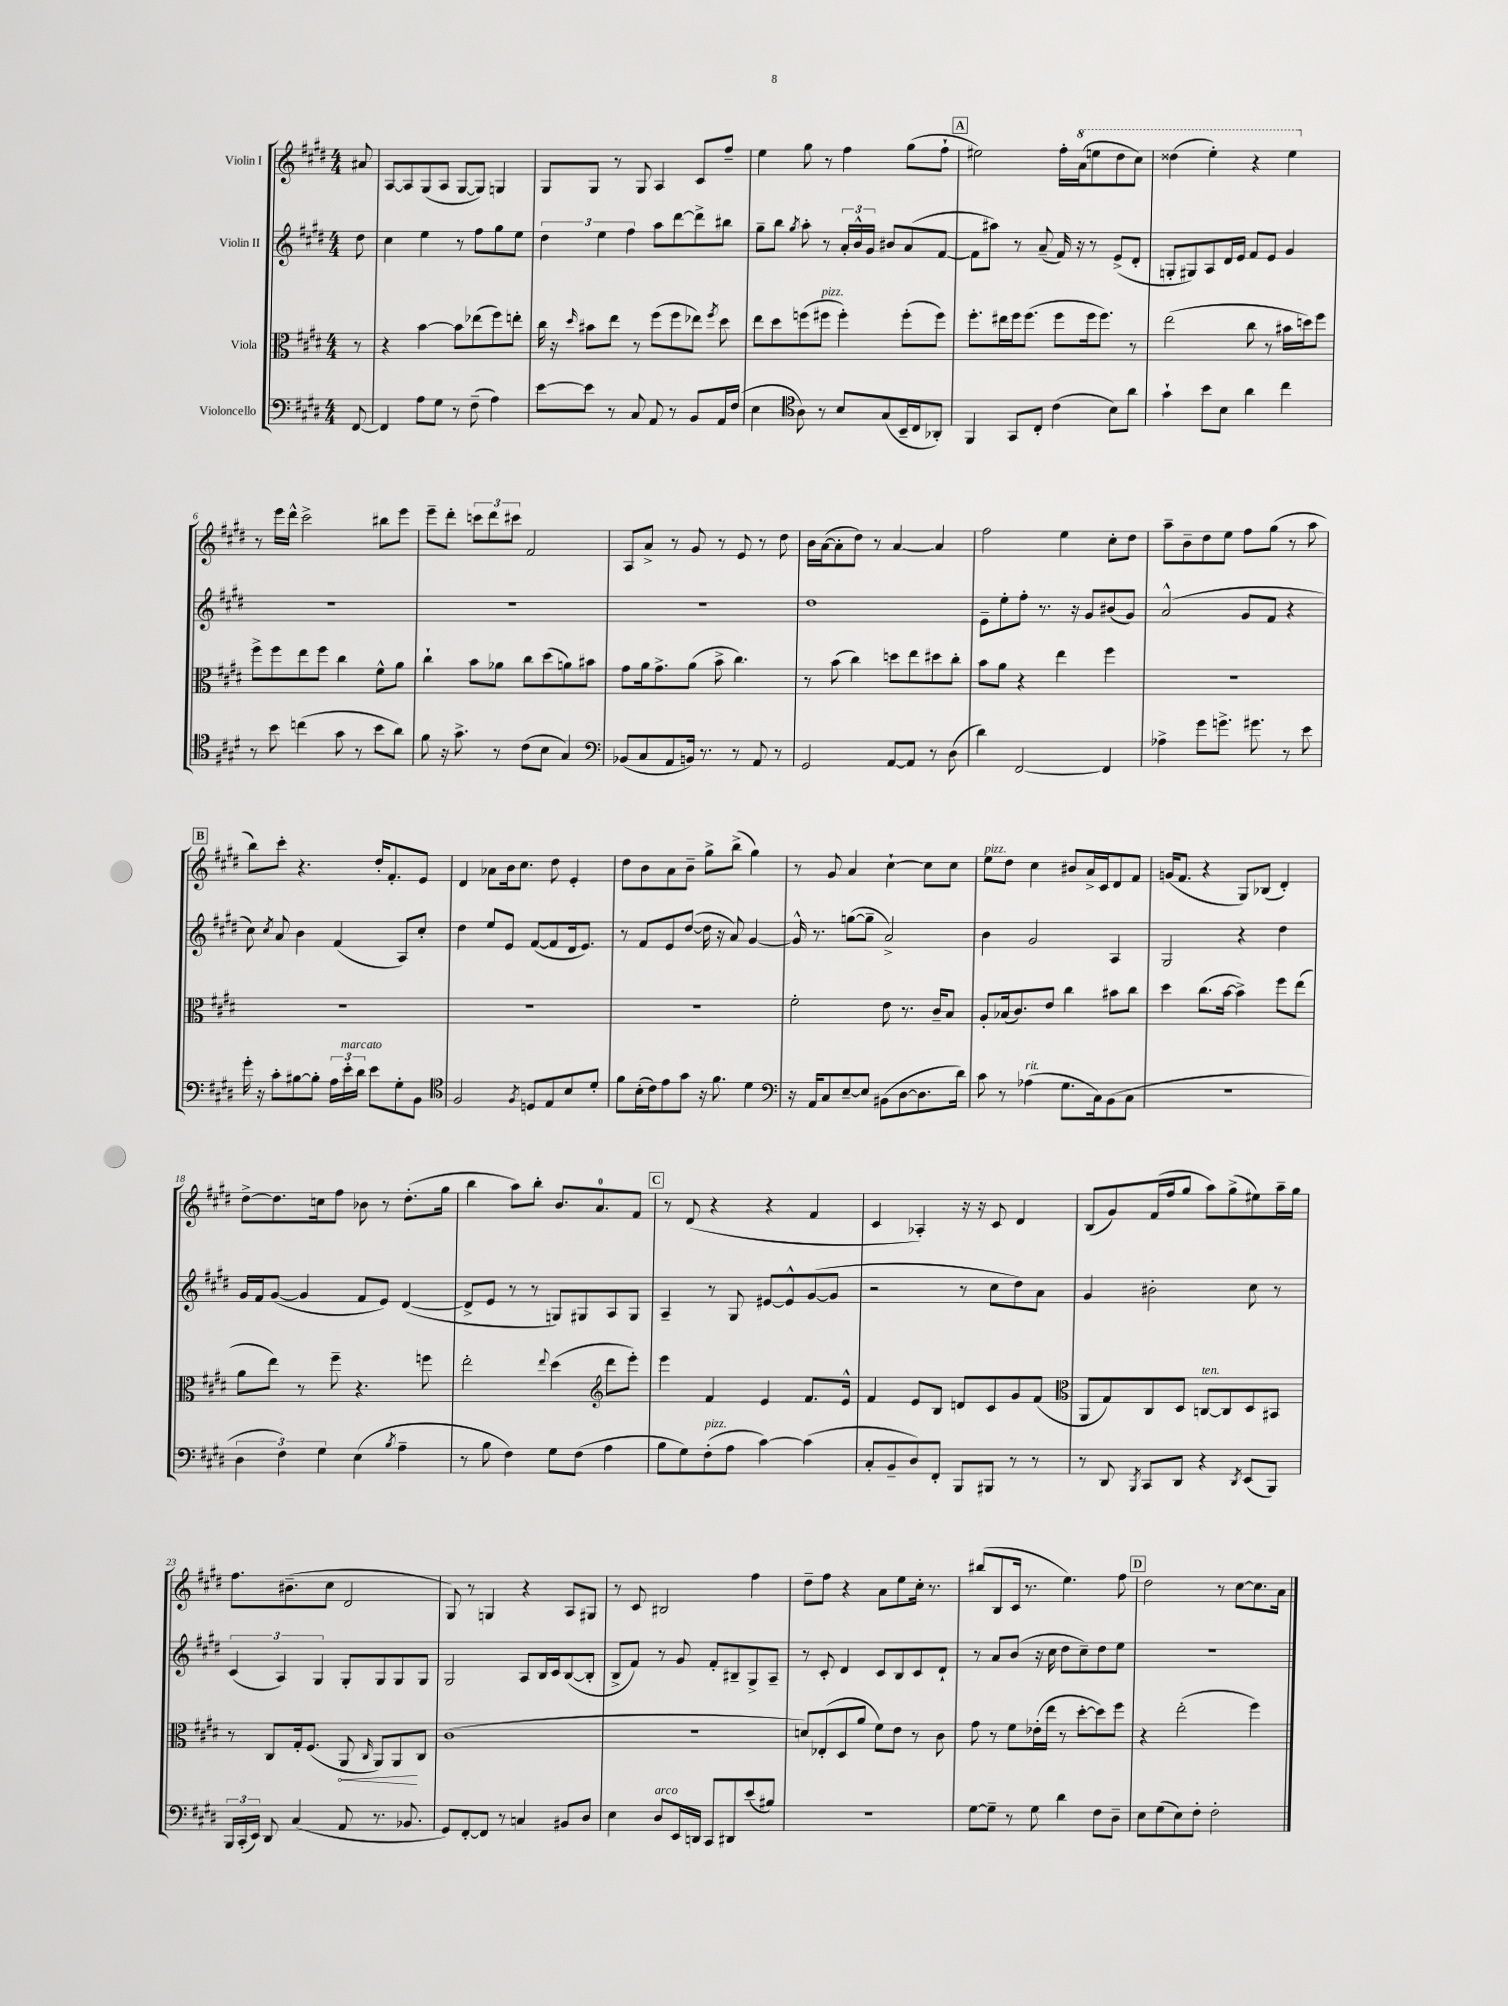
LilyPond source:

<<
\new StaffGroup <<
\new Staff = "s0" \with { instrumentName = "Violin I" } {
    \clef treble \key e \major \numericTimeSignature \time 4/4 \partial 8
    \autoBeamOff ais'8 |
    a8[~ a8 gis8( a8] gis8[~ gis8]) g4 |
    gis8[ gis8] r8 gis8 a4 cis'8[ fis''8]-- |
    e''4 gis''8 r8 fis''4 gis''8[( fis''8]-! |
    \mark \markup { \box "A" } eis''2) fis''16[-. \ottava #1 a''16( e'''!8 dis'''8 cis'''8]) |
    disis'''4( e'''4-.) r4 e'''4 \ottava #0 |
    r8 e'''16[ dis'''16]-^ cis'''2-> bis''8[ e'''8] |
    e'''8[-- dis'''8]-. \tuplet 3/2 { c'''8[ dis'''8 cis'''8] } fis'2 |
    a8[ a'8]-> r8 gis'8 r8 e'8 r8 dis''8 |
    b'16[ a'16~( a'8-. dis''8]) r8 a'4~ a'4 |
    fis''2 e''4 cis''8[-. dis''8] |
    a''8[-- b'8-- dis''8 e''8] fis''8[ gis''8]( r8 a''8 |
    \mark \markup { \box "B" } b''8[) cis'''8]-. r4. dis''16[-. fis'8.-. e'8] |
    dis'4 aes'8[ b'16 cis''8.] dis''8 e'4-. |
    dis''8[ b'8 a'8 b'8]-- gis''8[-> b''8]->( gis''4) |
    r8 gis'8 a'4 cis''4~-! cis''8[ cis''8] |
    e''8[^\markup { \italic "pizz." } dis''8] cis''4 bis'8[ a'16-> cis'16 dis'8 fis'8] |
    g'16[( fis'8.] r4 gis8[) bes8]( dis'4-.) |
    dis''8[~-> dis''8. c''16 fis''8] bes'8 r8 dis''8.[-.( gis''16] |
    b''4 a''8[) b''8]-. b'8.[ a'8.-0 fis'8] |
    \mark \markup { \box "C" } r8 dis'8( r4 r4 fis'4 |
    cis'4 aes4-.) r16 r16 cis'8 dis'4 |
    b8[( gis'8) fis'16( fis''16 gis''8] a''8[) gis''8->( eis''8) a''16-- gis''16] |
    fis''8.[ bis'8.--( cis''8] dis'2 |
    gis8) r8 g4 r4 a8[ gis8] |
    r8 cis'8 bis2 fis''4 |
    dis''8[-- fis''8] r4 a'8[ e''8 cis''16]-. r8. |
    bis''8[( b8 cis'16] r8. e''4.) fis''8 |
    \mark \markup { \box "D" } dis''2 r8 cis''8[~ cis''8. a'16] \bar "|." |
}
\new Staff = "s1" \with { instrumentName = "Violin II" } {
    \clef treble \key e \major \numericTimeSignature \time 4/4 \partial 8
    \autoBeamOff dis''8 |
    cis''4 e''4 r8 fis''8[ gis''8 e''8] |
    \tuplet 3/2 { dis''4 e''4 fis''4 } a''8[ dis'''8~ dis'''8-> bis''8] |
    gis''8[-- b''8] \acciaccatura { gis''8 } a''8-. r8 \tuplet 3/2 { a'16[-. b'16-^ gis'16] } bis'8[ a'8( fis'8]~ |
    \mark \markup { \box "A" } fis'8[ ais''8]) r8 a'8--( fis'16) r16 r8 e'8[->( dis'8]-. |
    g8[-. gis8) a8 dis'16 e'16] fis'8[ e'8] gis'4 |
    R1 |
    R1 |
    R1 |
    dis''1 |
    e'8[-- e''8-. fis''8]-. r8. r16 gis'8[ bis'8( gis'8]) |
    a'2-^( gis'8[ fis'8] r4 |
    \mark \markup { \box "B" } cis''8) \acciaccatura { cis''8 } a'8 b'4 fis'4( a8[) cis''8]-. |
    dis''4 e''8[ e'8] fis'8[~( fis'8 dis'16 e'8.]) |
    r8 fis'8[ e'8 dis''8]~( dis''16 r16 a'8) gis'4~ |
    gis'16-^ r8. g''8[~( g''8]-- a'2->) |
    b'4 gis'2 a4 |
    gis2 r4 dis''4 |
    gis'16[ fis'16 gis'8]~( gis'4 fis'8[ e'8]) dis'4~( |
    dis'8[-> e'8] r8 r8 g8[) gis8 a8 gis8] |
    \mark \markup { \box "C" } a4-- r8 gis8 eis'8[~ eis'8-^ gis'8~( gis'8] |
    r2 r8 cis''8[ dis''8) a'8] |
    gis'4 bis'2-. cis''8 r8 |
    \tuplet 3/2 { cis'4( a4) gis4 } gis8[-. gis8 gis8 gis8] |
    gis2 a8[ b16 cis'16 b8~( b8]-. |
    b8[-> fis'8]) r8 gis'8 fis'8[-. bis8-- gis8-> a8]-- |
    r8 cis'8-. dis'4 cis'8[ b8 cis'8 dis'8]-! |
    r8 a'8[ b'8]( r16 cis''16 dis''8[ cis''8--) dis''8 e''8] |
    \mark \markup { \box "D" } R1 \bar "|." |
}
\new Staff = "s2" \with { instrumentName = "Viola" } {
    \clef alto \key e \major \numericTimeSignature \time 4/4 \partial 8
    \autoBeamOff r8 |
    r4 b'4~ b'8[ ees''8( fis''8) e''8]-. |
    cis''16 r16 \grace { dis''16 } bis'8[ e''8] r8 fis''8[( fis''8 ees''8]) \acciaccatura { fis''8 } dis''8 |
    e''8[ dis''8 f''8( fis''8]^\markup { \italic "pizz." } fis''4-.) fis''8[-.( fis''8]) |
    \mark \markup { \box "A" } fis''8.[-. eis''16 fis''16 fis''8.]( fis''8[ fis''16 fis''8.]) r8 |
    e''2( cis''8 r8 bis'16[ d''16) fis''8] |
    fis''8[-> fis''8 e''8 fis''8] cis''4 fis'8[-^ a'8] |
    cis''4-! b'8[ aes'8] cis''8[ dis''8( a'8) bis'8] |
    gis'8[ a'16 gis'8.-> a'8]( b'8-> cis''4.) |
    r8 b'8( cis''4) d''8[ e''8 dis''8 cis''8]-. |
    b'8[ a'8] r4 e''4 fis''4 |
    R1 |
    \mark \markup { \box "B" } R1 |
    R1 |
    r1 |
    fis'2-. e'8 r8. cis'16[-- b8] |
    a8[-. bes16( cis'8.) e'8] cis''4 bis'8[ cis''8] |
    dis''4 cis''8.[( b'16]~ b'4->) fis''8[ e''8]( |
    a'8[ e''8]) r8 fis''8-- r4. f''8 |
    e''2-. \appoggiatura { e''8 } dis''4( \clef treble dis'''8[ e'''8]-.) |
    \mark \markup { \box "C" } e'''4 fis'4 e'4 fis'8.[ e'16]-^ |
    fis'4 e'8[ b8] d'8[ cis'8 gis'8 fis'8]( |
    \clef alto a,8[ gis8) cis8 dis8] c8[~^\markup { \italic "ten." } c8 dis8 bis,8] |
    r8 cis8[ gis16-. fis8.]( \once \override Hairpin.circled-tip = ##t a,8\< \grace { cis16 } a,8[) a,8\! cis8] |
    cis'1( |
    R1 |
    d'8[) ees8-.( dis8 a'8] fis'8[) e'8] r8 cis'8 |
    gis'8 r8 fis'8[ ees'16-.( e''16] r8 dis''8[~-. dis''8) fis''8] |
    \mark \markup { \box "D" } r4 e''2-.( fis''4) \bar "|." |
}
\new Staff = "s3" \with { instrumentName = "Violoncello" } {
    \clef bass \key e \major \numericTimeSignature \time 4/4 \partial 8
    \autoBeamOff fis,8~ |
    fis,4 a8[ gis8] r8 fis8--( a4) |
    e'8[~ e'8] r8 cis8 a,8 r8 b,8[ a,16 fis16]( |
    e4 \clef tenor a8) r8 b8[ gis8( b,16-- cis16 aes,8]-.) |
    \mark \markup { \box "A" } fis,4 gis,8[ cis8]-. cis'4( b8[) a'8] |
    gis'4-! b'8[ b8] a'4 cis''4 |
    r8 b'8 c''4( gis'8 r8 b'8[ a'8]) |
    fis'8 r16 gis'8.-> r8 cis'8[( b8] gis4) |
    \clef bass bes,8[( cis8 a,8 b,16]) r8. r8 a,8 r8 |
    gis,2 a,8[~ a,8] r8 dis8( |
    dis'4) fis,2~ fis,4 |
    aes4-> gis'8[ g'8.]-> gis'8. r8 e'8 |
    \mark \markup { \box "B" } gis'16-. r16 cis'8[-. bis8~ bis8]-. \tuplet 3/2 { a16[ e'16-.^\markup { \italic "marcato" } dis'16] } e'8[ gis8-. b,8] |
    \clef tenor fis2 \acciaccatura { fis8 } d8[ e8 b8 dis'8]-. |
    fis'8[ b16-.( cis'16) e'8 gis'8] r16 fis'8. dis'4 |
    \clef bass r16 a,16[ cis8 e8~-- e8] bis,8[( dis8~ dis8. dis'16]) |
    cis'8 r8 aes4^\markup { \italic "rit." }( gis8.[ cis16) b,8( cis8] |
    R1 |
    \tuplet 3/2 { dis4 fis4) gis4 } e4( \acciaccatura { b8 } a4-- |
    r8 b8 fis4) gis8[ fis8]( a4 |
    \mark \markup { \box "C" } b8[ gis8) fis8-.^\markup { \italic "pizz." }( a8] cis'4~) cis'4( |
    cis8[-. b,8-- dis8) fis,8]-. b,,8[ bis,,8] r8 r8 |
    r8 dis,8 \acciaccatura { b,,8 } cis,8[ dis,8] r4 \acciaccatura { dis,8 } e,8[( b,,8]) |
    \tuplet 3/2 { b,,16[ cis,16-.( e,16]) } dis,8 cis4( a,8 r8. bes,8. |
    gis,8[) fis,8~-. fis,8] r8 c4 bis,8[ dis8] |
    e4 dis8[^\markup { \italic "arco" } e,16 d,16] cis,8[ dis,8 e'8( bis8]) |
    R1 |
    gis8[~ gis8]-- r8 gis8 dis'4 fis8[ dis8]-- |
    \mark \markup { \box "D" } e8[ gis8( e8) fis8]-. fis2-. \bar "|." |
}
>>
>>
